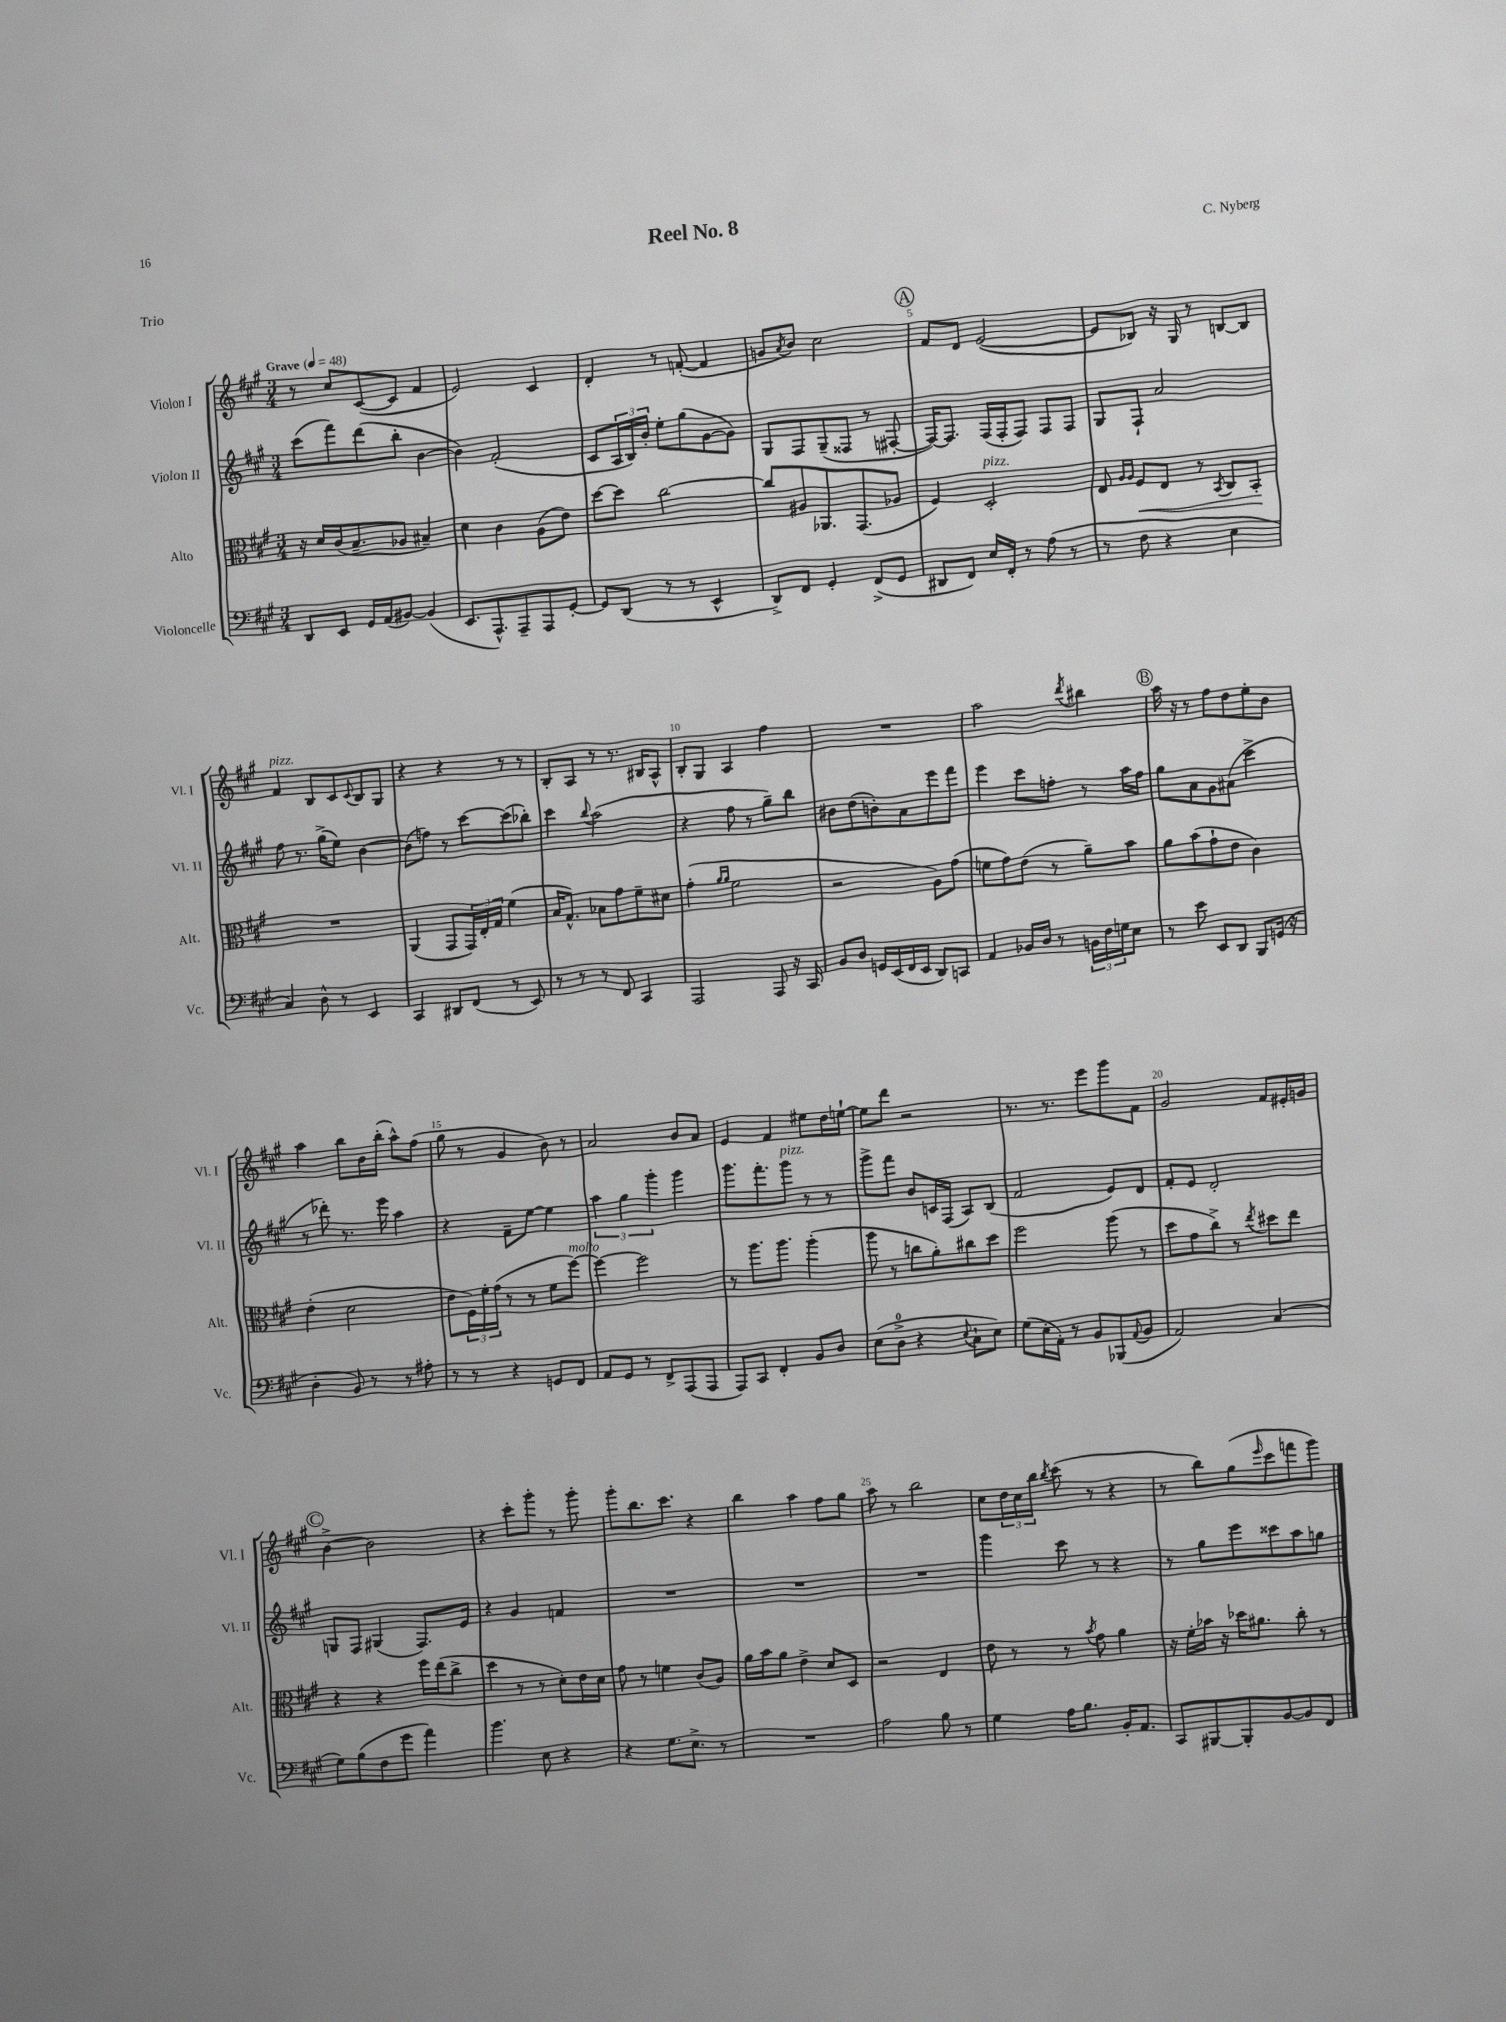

**kern	**kern	**kern	**kern
*staff4	*staff3	*staff2	*staff1
*clefF4	*clefC3	*clefG2	*clefG2
*k[f#c#g#]	*k[f#c#g#]	*k[f#c#g#]	*k[f#c#g#]
*M3/4	*M3/4	*M3/4	*M3/4
*MM48	*MM48	*MM48	*MM48
8DD/L	16r	(8ccc#\L	8r
.	16d/LL	.	.
8EE/J	(16c#/J	8fff#\)	8cc#/L
.	8.B~/	.	.
16GG#/LL	.	(8ddd\	([8c#/
(16AA/J	.	.	.
[8BB#/J)	8A-/J	8bb'\J	8c#/]J
(4BB#/]	4B#~/)	[4b\	4f#/
=	=	=	=
8.EE/L	4d\	4b\])	2e/)
8.AAA^^/)	.	.	.
.	4c#\	(2f#'/	.
8AAA~/	.	.	.
8AAA/	(8A\L	.	4c#/
[8GG#'/J	8e\J)	.	.
=	=	=	=
8GG#/]L	[8dd\L	8c#/L	4d'/
(8DD/J	8dd\]J	24A/L	.
.	.	24B/)	.
.	.	24b'/JJ	.
8r	[2cc#\	8ee'\L	8r
8r	.	(8gg#\	([8f'/
4EE^^/	.	[8g#\	4f/]
.	.	8g#\]J)	.
=	=	=	=
8DD^/L)	8cc#/]L	8G#/L	8g/L
.	.	.	8qa/
8FF#/J	8A#/	8F#/	8b/J)
4GG#'/	8.AA-/	(8G#~/	2cc#\
.	.	8F##/J	.
.	(8.GG#/	.	.
(8FF#^/L	.	8r	.
8GG#/J	8A-/J	[8F#'/	.
=	=	=	=
8DD#/L	4F#/)	16F#/_LK)	8f#/L
.	.	8.F#/]J	.
8FF#/J)	.	.	8d/J
16E/LL	2D'/	(16F#/LL	([2e/
16FF#'/JJ	.	16F#'/J	.
8r	.	8F#/J)	.
(8A\	.	8F#/L	.
8r	.	8F#/J	.
=	=	=	=
8r	8E/	8G#/L	8e/]L
.	16qqA/LL	.	.
.	16qqA/JJ	.	.
8F#\	8F#/L	8F#`/J	8B-/J)
4r	8E/J	2a/	16r
.	.	.	16G#/
.	8r	.	8r
.	8qBB/	.	.
4E\	8C#/L	.	[8B/L
.	8BB'/J	.	8B/]J
=	=	=	=
4C#/)	2.r	8ff#\	4f#/
.	.	8.r	.
8D^^\	.	.	8B/L
.	.	(16gg#^\LK	.
8r	.	8ee\J)	8c#/
.	.	.	8qqc#/
4EE/	.	[4b\	8B/
.	.	.	8G#/J
=	=	=	=
4CC#/	(4AA/	(8b\]L	4r
.	.	8ff\J)	.
8DD#/L	8GG#/L	8r	4r
(8FF#/J	24GG#/L)	[8ccc#\L	.
.	24E'/	.	.
.	24G#/JJ	.	.
8r	(4f#\	(8ccc#\]	8r
8EE/)	.	8bb-'\J)	8r
=	=	=	=
8r	16B/LK	4ccc#\	8B'/L
.	8.G#^^/J)	.	.
8r	.	.	8A/J
.	.	8qqbb/	.
8r	8B-\L	(2aa\	8r
8FF#/	8g#\	.	8.r
4CC#/	8f#~\	.	.
.	.	.	16B#/LK
.	8d#\J	.	8A^^/J
=	=	=	=
2AAA/	(4g#'\	4r	8B'/L
.	.	.	8G#/J
.	16qqa/LL	.	.
.	16qqa/JJ	.	.
.	2f#\	8ff#\	4A/
.	.	8r	.
8AAA/	.	8gg#~\L)	4ff#\
16r	.	8bb\J	.
16CC#/	.	.	.
=	=	=	=
8BB/L	2r	8b#\L	2.r
8D/J	.	(8dd\	.
16GG/LL	.	8b'\)	.
(16EE/	.	.	.
16FF#/	.	8a\	.
16EE/JJ	.	.	.
8DD/L)	8A\L)	8eee\	.
8CC/J	(8g#\J	8fff#\J	.
=	=	=	=
4AA/	8f\L	4eee\	2aa\
.	8g#\)	.	.
16BB-/LL	(8e\J	8ccc#\L	.
16D/JJ	.	.	.
8r	8r	8ff'\J	.
.	.	.	8qddd/
24BB\LL	8a~\L)	8r	4bb#\
24F#\	.	.	.
24G\J	.	.	.
8E\J	8b\J	16aa\LL	.
.	.	16ff\JJ	.
=	=	=	=
8r	8a\L	8gg#\L	16aa\
.	.	.	16r
8e\	(8b\	8a\	8r
8EE/L	8g#`\	8g#\	8ff#\L
8DD/J	8e\J	(8a#\J	8dd\
8BBB/L	4c#\)	4ccc#^\	8ee'\
(16GG/Jk	.	.	8b\J
16r	.	.	.
=	=	=	=
4D'\	(4e'\	8r	4aa\
.	.	8ddd-'\)	.
8BB/)	2d\	8.r	8bb\L
8r	.	.	16b\L
.	.	16eee\	(16bb'\JJ
8r	.	4aa\	8aa^^\L)
8A#'\	.	.	(8ff#\J
=	=	=	=
8r	8e\L	4r	8gg#\
8r	24F#\L)	.	8r
.	24f#'\	.	.
.	(24g#\JJ	.	.
4r	8r	8f#~\L	4g#/
.	8r	[8ee\J	.
8GG/L	8f#\L	4ee\]	8b\)
8FF#/J	[8ff#\J)	.	8r
=	=	=	=
8AA/L	4ff#\_	6aa\	2a/
8GG#/J	.	.	.
.	.	6gg#\	.
8r	2ff#\]	.	.
.	.	6ggg#'\	.
8FF#^/L	.	.	.
(8AAA/	.	4ggg#\	8b/L
8AAA/J	.	.	8a/J
=	=	=	=
8AAA/L)	8r	8.ggg#\L	4e/
8CC#/J	8.aa\L	.	.
.	.	8.fff#'\	.
4FF#'/	.	.	4f#/
.	8.aa\J	.	.
.	.	8ggg#\J	.
8BB/L	(4aa'\	8r	8ee#\L
8D/J	.	8r	16dd\L
.	.	.	[16ee`\JJ
=	=	=	=
(8E\L	8aa\	8ggg#^\L	8ee\]L
8D^\J	8r	8fff#\J	8ddd\J
4r	8cc\L	8b/L	2r
.	8a'\)	16c/L	.
.	.	(16F#/JJ	.
8qqE/	.	.	.
8C#`\L	8cc#\	8A/L)	.
8E\J)	8dd\J	(8B/J	.
=	=	=	=
(8G#\L	2ff#\	2f#/	8.r
16E'\L	.	.	.
16AA'\JJ)	.	.	8.r
8r	.	.	.
8BB/L	.	.	8eee\L
(8BBB-/	(8aa\	8e/L)	8ggg#\
8qqAA/	.	.	.
8BB/J	8r	8d/J	8f#\J
=	=	=	=
2AA/)	8dd\L	8f#'/L	2g#/
.	8g#\	8e/J	.
.	8cc#^\J)	2d'/	.
.	8r	.	.
.	8qee/	.	.
(4C#/	8dd#\L	.	8f#/L
.	8ee\J	.	16e#'/L
.	.	.	16g/JJ
=	=	=	=
8G#\L)	4r	8G/L	[4b^\
(8B\	.	8F#/J	.
8F#\	4r	(4G#/	2b\]
8g#\J	.	.	.
4a\)	16ff#\LL	8.F#/L)	.
.	(16ee\J	.	.
.	8cc#^\J	.	.
.	.	16e/Jk	.
=	=	=	=
4.b\	4dd\	4r	4r
.	8r	4g#/	8ccc#'\L
8E\	8r	.	8ggg#'\J
4r	8d'\L)	4f/	8r
.	16e\L	.	8ggg#'\
.	16d\JJ	.	.
=	=	=	=
4r	8g#\	2.r	8ggg#'\L
.	8r	.	8.bb\
8.G#\L	4f\	.	.
.	.	.	8.ccc#\J
8.E^\J	.	.	.
.	(8c#/L	.	4r
8r	8A/J)	.	.
=	=	=	=
2.r	16a\LL	2.r	4bb\
.	16b\J	.	.
.	8a\J	.	.
.	4e^\	.	4aa\
.	8d/L	.	8ff#\L
.	8D/J	.	8gg#\J
=	=	=	=
2A\	2r	2.r	8aa\
.	.	.	8r
.	.	.	2bb\
8B\	4E/	.	.
8r	.	.	.
=	=	=	=
4G#\	8e\	4ggg#\	8cc#\L
.	8r	.	24dd\L
.	.	.	24cc#\
.	.	.	24bb\JJ
.	.	.	8qbb/
16A\LK	8r	8ccc#\	(8ccc#\
8.B\J	.	.	.
.	8qb/	.	.
.	8g#\	8r	8r
16BB'/LK	4a\	4r	4r
8.AA/J	.	.	.
=	=	=	=
8CC#/L	16r	8r	8r
.	16f#'\LL	.	.
[8BBB#/	16b-\JJ	8gg#\L	8bb\L)
.	16r	.	.
8BBB#'/]	16dd-\LK	8eee\	(8gg#\
.	8.a#\J	.	.
.	.	.	16qqeee/
[8BB/	.	8ccc##\	8ccc#\
8BB/]	8cc#'\	8aa\	8fff\
8FF#/J	8r	8gg\J	8ggg#\J)
==	==	==	==
*-	*-	*-	*-
